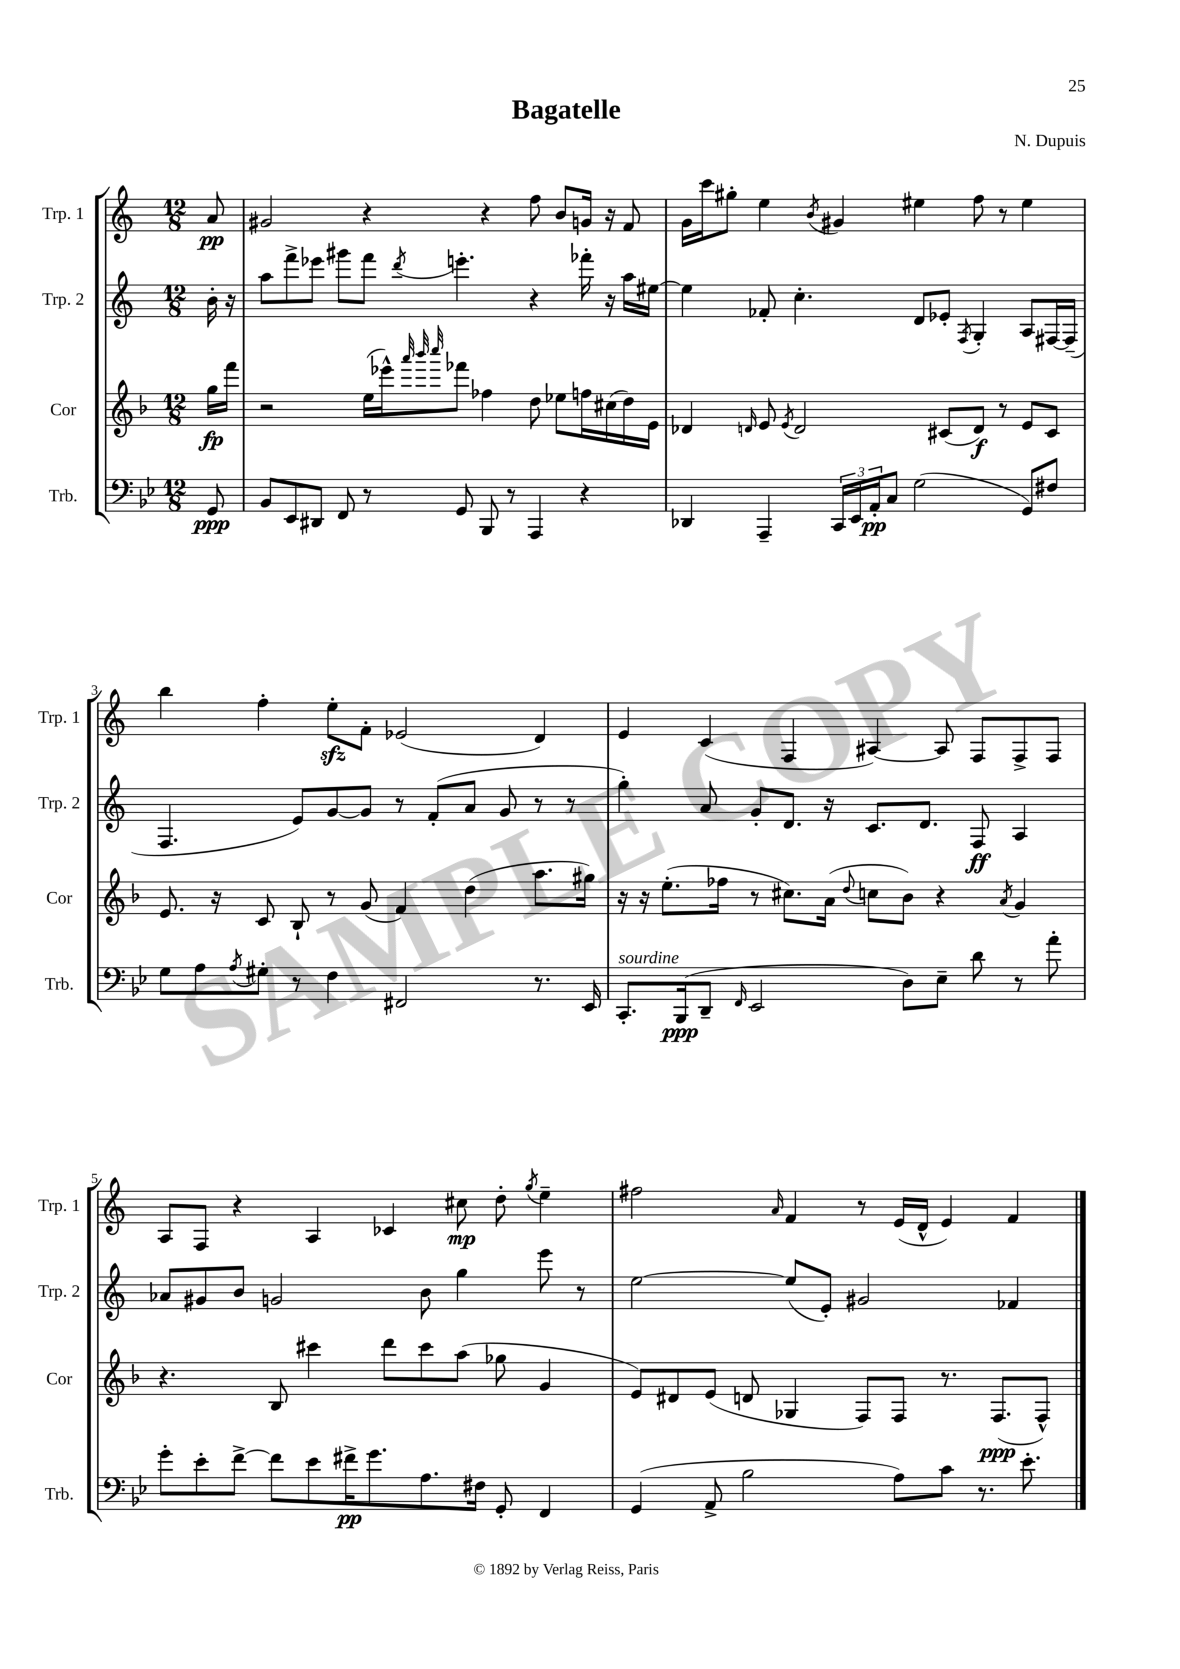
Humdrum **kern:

**kern	**kern	**kern	**kern
*staff4	*staff3	*staff2	*staff1
*clefF4	*clefG2	*clefG2	*clefG2
*k[b-e-]	*k[b-]	*k[]	*k[]
*M12/8	*M12/8	*M12/8	*M12/8
8GG	16gg	16b'	8a
.	16fff	16r	.
=	=	=	=
8BB-	2r	8aa	2g#
8EE-	.	8fff^	.
8DD#	.	8eee-	.
8FF	.	8ggg#	.
8r	(16ee	8fff	4r
.	16eee-^^)	.	.
.	32qqaaa	.	.
.	32qqbbb-	.	.
.	32qqcccc	8qddd	.
8GG	8fff-	4.eee'	.
8BBB-	4ff-	.	4r
8r	.	.	.
4AAA	8dd	4r	8ff
.	8ee-	.	8b
4r	16ff	16fff-'	16g
.	(16cc#	16r	16r
.	16dd)	16aa	8f
.	16e	[16ee#	.
=	=	=	=
4DD-	4d-	4ee#]	16g
.	.	.	16ccc
.	.	.	8gg#'
.	16qqd	.	.
4AAA~	8e	8f-'	4ee
.	8qe	.	.
.	2d	4.cc'	.
.	.	.	8qb
24CC	.	.	4g#
24EE-	.	.	.
24AA'	.	.	.
8C	.	.	.
(2G	.	8d	4ee#
.	(8c#	8e-'	.
.	.	8qF	.
.	8d)	4G'	8ff
.	8r	.	8r
8GG)	8e	8A	4ee#
8F#	8c#	[16F#	.
.	.	(16F#~]	.
=	=	=	=
8G	8.e	4.F	4bb
8A	.	.	.
.	16r	.	.
8qA	.	.	.
8G#'	8c	.	4ff'
8r	8B-`	8e)	.
4F	8r	[8g	8ee'
.	(8g	8g]	8f'
2FF#	4f)	8r	(2e-
.	.	(8f'	.
.	(4dd	8a	.
.	.	8g	.
8.r	8.aa	8r	4d)
.	.	8r	.
16EE-	16gg#)	.	.
=	=	=	=
8.CC'	16r	4gg')	4e
.	16r	.	.
.	(8.ee'	.	.
(16BBB-	.	.	.
8DD~	.	8a	(4c
.	16ff-	.	.
16qqFF	.	.	.
2EE-	8r	8g'	.
.	8.cc#)	8.d	4F
.	(16a	16r	.
.	8qqdd	.	.
.	8cc	8.c	[4A#)
8D)	8b-)	.	.
.	.	8.d	.
8E-~	4r	.	8A#]
8d	.	8F	8F
.	8qa	.	.
8r	4g	4A	8F^
8a'	.	.	8F
=	=	=	=
8g'	4.r	8a-	8A
8e-'	.	8g#	8F
[8f^	.	8b	4r
8f]	8B-	2g	.
8e-	4ccc#	.	4A
16f#^	.	.	.
8.g	.	.	.
.	8ddd	.	4c-
8.A	8ccc#	8b	.
.	(8aa	4gg	8cc#
16F#	.	.	.
8GG'	8gg-	.	8dd'
.	.	.	8qgg
4FF	4g	8eee	4ee~
.	.	8r	.
=	=	=	=
(4GG	8e)	[2ee	2ff#
.	8d#	.	.
8AA^	(8e	.	.
2B-	8d	.	.
.	.	.	16qqa
.	4G-	(8ee]	4f
.	.	8e')	.
.	8F)	2g#	8r
8A)	8F	.	(16e
.	.	.	16d^^
8c	8.r	.	4e)
8.r	.	.	.
.	(8.F	.	.
.	.	4f-	4f
8.e-'	.	.	.
.	8F^^)	.	.
==	==	==	==
*-	*-	*-	*-
